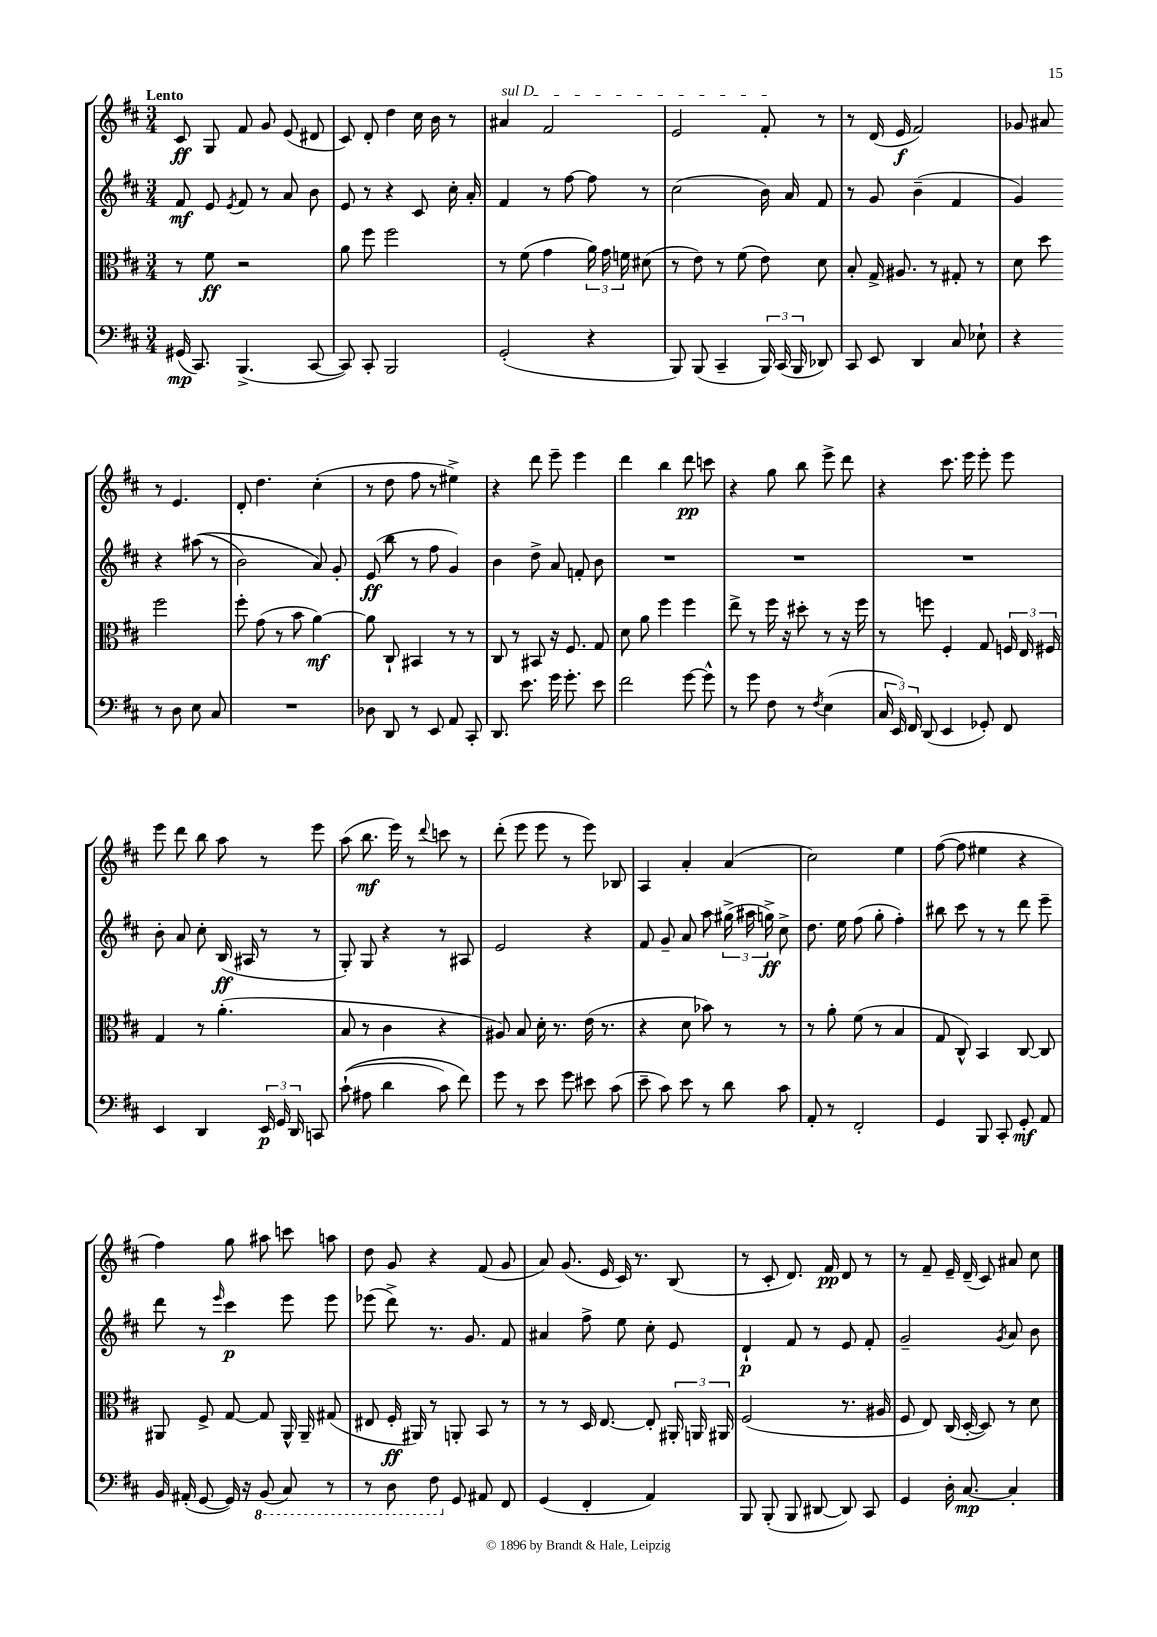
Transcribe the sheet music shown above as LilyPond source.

<<
\new StaffGroup <<
\new Staff = "s0" {
    \clef treble \key d \major \numericTimeSignature \time 3/4 \tempo "Lento"
    \autoBeamOff cis'8\ff g8 fis'8 g'8 e'8( dis'8 |
    cis'8) d'8-. d''4 cis''16 b'16 r8 |
    \once \override TextSpanner.bound-details.left.text = \markup { \italic "sul D" } ais'4\startTextSpan fis'2 |
    e'2 fis'8-.\stopTextSpan r8 |
    r8 d'16( e'16\f fis'2) |
    ges'8 ais'8 r8 e'4. |
    d'8-. d''4. cis''4-.( |
    r8 d''8 fis''8 r8 eis''4->) |
    r4 d'''8 e'''8-- e'''4 |
    d'''4 b''4 d'''8\pp c'''8 |
    r4 g''8 b''8 e'''8-> d'''8 |
    r4 cis'''8. e'''16 e'''8-. e'''8 |
    e'''8 d'''8 b''8 a''8 r8 e'''8 |
    a''8( b''8.\mf e'''16) r8 \appoggiatura { d'''8 } c'''8 r8 |
    d'''8-.( e'''8 e'''8 r8 e'''8) bes8 |
    a4 a'4-. a'4( |
    cis''2) e''4 |
    fis''8~( fis''8 eis''4 r4 |
    fis''4) g''8 ais''8 c'''8 a''8 |
    d''8 g'8 r4 fis'8( g'8 |
    a'8) g'8.( e'16 cis'16) r8. b8( |
    r8 cis'8-. d'8.) fis'16\pp d'8 r8 |
    r8 fis'8-- e'16-- d'16--( cis'8) ais'8 cis''8 \bar "|." |
}
\new Staff = "s1" {
    \clef treble \key d \major \numericTimeSignature \time 3/4
    \autoBeamOff fis'8\mf e'8 \acciaccatura { e'8 } fis'8 r8 a'8 b'8 |
    e'8 r8 r4 cis'8 cis''16-. a'16-. |
    fis'4 r8 fis''8~ fis''8 r8 |
    cis''2( b'16) a'16 fis'8 |
    r8 g'8 b'4--( fis'4 |
    g'4) r4 ais''8(\( r8 |
    b'2) a'8\) g'8-. |
    e'8\ff( b''8 r8 fis''8 g'4) |
    b'4 d''8-> a'8 f'8-. b'8 |
    R2. |
    R2. |
    R2. |
    b'8-. a'8 cis''8-. b16\ff( ais16 r8 r8 |
    g8-.) g8 r4 r8 ais8 |
    e'2 r4 |
    fis'8 g'8-- a'8 a''8 \tuplet 3/2 { gis''16->( ais''16 g''16->\ff) } cis''8-> |
    d''8. e''16 fis''8( g''8-. fis''4-.) |
    bis''8 cis'''8 r8 r8 d'''8 e'''8-- |
    d'''8 r8 \grace { e'''16 } cis'''4\p e'''8 e'''8 |
    ees'''8( d'''8->) r8. g'8. fis'8 |
    ais'4 fis''8-> e''8 cis''8-. e'8 |
    d'4-!\p fis'8 r8 e'8 fis'8-. |
    g'2-- \acciaccatura { g'8 } a'8 b'8 \bar "|." |
}
\new Staff = "s2" {
    \clef alto \key d \major \numericTimeSignature \time 3/4
    \autoBeamOff r8 fis'8\ff r2 |
    a'8 fis''8 fis''2 |
    r8 fis'8( g'4 \tuplet 3/2 { a'16) g'16 f'16 } dis'8( |
    r8 e'8) r8 fis'8( e'8) d'8 |
    b8-. g16-> ais8. r8 gis8-. r8 |
    d'8 d''8 fis''2 |
    fis''8-. g'8( r8 b'8 a'4~\mf) |
    a'8 cis8-! bis,4 r8 r8 |
    cis8 r8 bis,8 r16 fis8. g8 |
    d'8 a'8 fis''4 fis''4 |
    e''8-> r8 fis''16 r16 dis''8-. r8 r16 fis''16 |
    r8 f''8 fis4-. g8 \tuplet 3/2 { f16 e16 fis16 } |
    g4 r8 a'4.-.( |
    b8 r8 cis'4 r4 |
    ais8) b8 d'16-. r8. e'16( r8. |
    r4 d'8 bes'8) r8 r8 |
    r8 a'8-. fis'8( r8 b4 |
    g8 cis8-^) b,4 cis8~ cis8 |
    ais,8 fis8-> g8~ g8 ais,16-^ ais,16-- gis8( |
    eis8 fis16-.\ff ais,16) r8 a,8-. b,8 r8 |
    r8 r8 d16 e8.~ e8-. \tuplet 3/2 { ais,16-. a,16 ais,16 } |
    fis2( r8. ais16 |
    fis8 e8) cis16( d16~-. d8) r8 d'8 \bar "|." |
}
\new Staff = "s3" {
    \clef bass \key d \major \numericTimeSignature \time 3/4
    \autoBeamOff gis,16\mp( cis,8.) b,,4.->( cis,8~ |
    cis,8) cis,8-. b,,2 |
    g,2-.( r4 |
    b,,8) b,,8( cis,4-- \tuplet 3/2 { b,,16) cis,16( b,,16 } des,8) |
    cis,8 e,8 d,4 cis8 ees8-! |
    r4 r8 d8 e8 cis8 |
    R2. |
    des8 d,8 r8 e,8 a,8 cis,8-. |
    d,8. e'8. g'16 g'8.-. e'8 |
    fis'2 g'8~ g'8-^ |
    r8 g'8 fis8 r8 \acciaccatura { fis8 } e4( |
    \tuplet 3/2 { cis16 e,16) fis,16 } d,8( e,4 ges,8-.) fis,8 |
    e,4 d,4 \tuplet 3/2 { e,16\p g,16 d,16 } c,8 |
    cis'8-!(\( ais8 d'4 cis'8) fis'8\) |
    g'8 r8 e'8 g'8 eis'8 cis'8( |
    e'8-- cis'8) e'8 r8 d'8 cis'8 |
    a,8-. r8 fis,2-. |
    g,4 b,,8 cis,8-. g,8-.\mf a,8 |
    b,16 ais,16-.( g,8~ g,16) r16 \ottava #-1 b,,8( cis,8) r8 |
    r8 d,8 fis,8 \ottava #0 g,8 ais,8 fis,8 |
    g,4( fis,4-. a,4) |
    b,,8 b,,8-.( b,,8 dis,8~ dis,8) cis,8 |
    g,4 d16-. cis8.~\mp cis4-. \bar "|." |
}
>>
>>
\layout { \context { \Score \remove "Bar_number_engraver" } }
